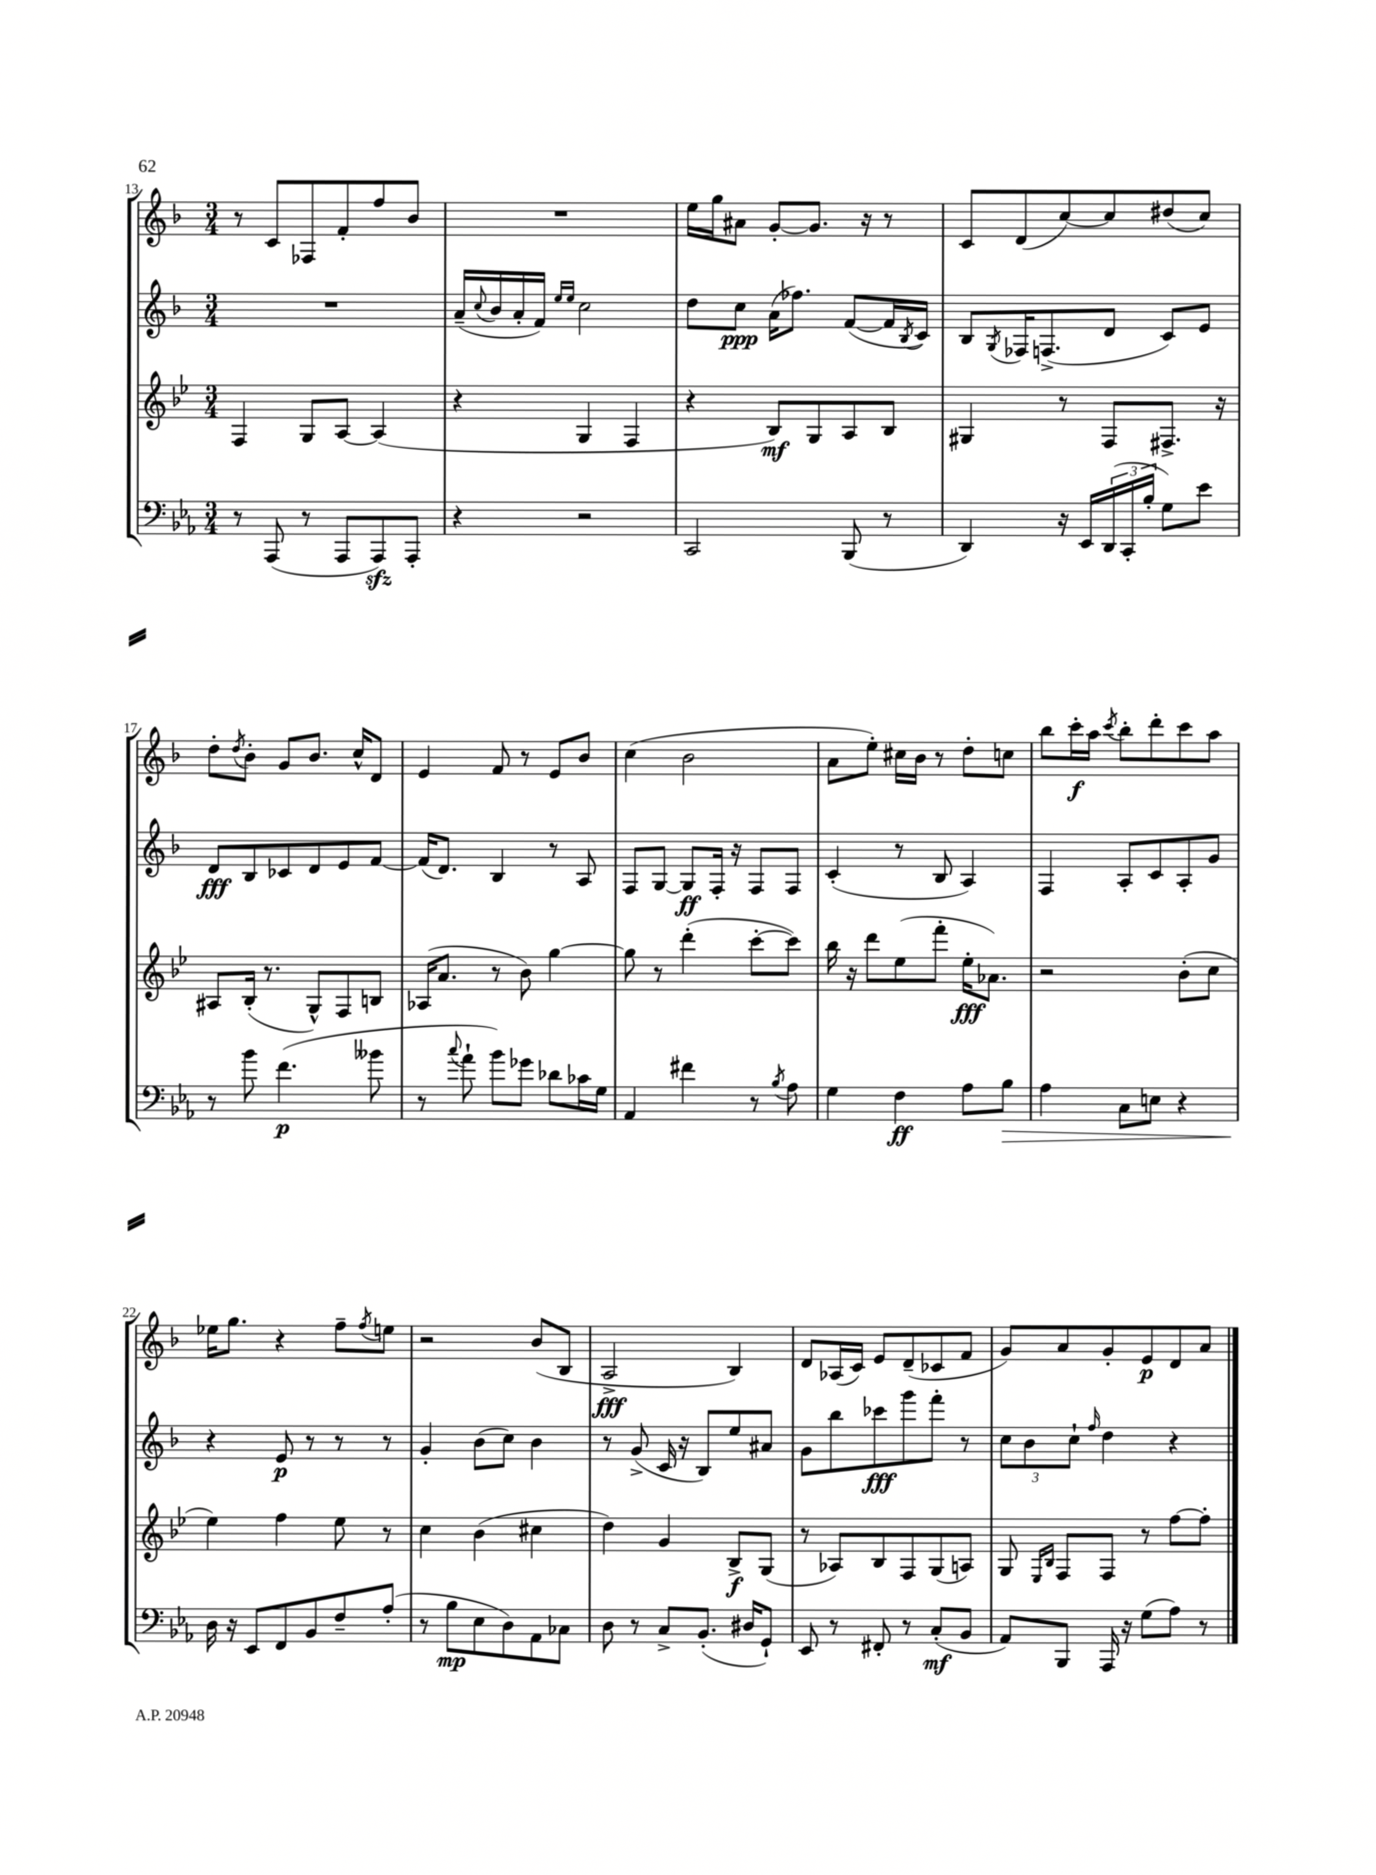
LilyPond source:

<<
\new StaffGroup <<
\new Staff = "s0" {
    \clef treble \key f \major \numericTimeSignature \time 3/4
    r8 c'8 fes8 f'8-. f''8 bes'8 |
    R2. |
    e''16 g''16 ais'8 g'8~-. g'8. r16 r8 |
    c'8 d'8( c''8~) c''8 dis''8( c''8) |
    d''8-. \acciaccatura { d''8 } bes'8-. g'8 bes'8. c''16-^ d'8 |
    e'4 f'8 r8 e'8 bes'8 |
    c''4( bes'2 |
    a'8 e''8-.) cis''16 bes'16 r8 d''8-. c''8 |
    bes''8 c'''16-.\f a''16 \acciaccatura { c'''8 } bes''8-. d'''8-. c'''8 a''8 |
    ees''16 g''8. r4 f''8-- \acciaccatura { f''8 } e''8 |
    r2 bes'8( bes8 |
    a2->\fff bes4) |
    d'8 aes16( c'16) e'8 d'8--( ces'8 f'8 |
    g'8) a'8 g'8-. e'8\p d'8 a'8 \bar "|." |
}
\new Staff = "s1" {
    \clef treble \key f \major \numericTimeSignature \time 3/4
    R2. |
    a'16--( \appoggiatura { c''8 } bes'16 a'16-. f'16) \grace { e''16 e''16 } c''2 |
    d''8 c''8\ppp a'16( fes''8.) f'8~( f'16 \acciaccatura { bes8 } c'16) |
    bes8 \acciaccatura { g8 } fes16 f8.->( d'8 c'8) e'8 |
    d'8\fff bes8 ces'8 d'8 e'8 f'8~ |
    f'16( d'8.) bes4 r8 a8 |
    f8 g8~ g8\ff f16-. r16 f8 f8 |
    c'4-.( r8 bes8 a4) |
    f4 a8-. c'8 a8-. g'8 |
    r4 e'8\p r8 r8 r8 |
    g'4-. bes'8( c''8) bes'4 |
    r8 g'8->( c'16 r16 bes8) e''8 ais'8 |
    g'8 bes''8 ces'''8\fff g'''8 f'''8-. r8 |
    \tuplet 3/2 { c''8 bes'8 c''8-! } \grace { f''16 } d''4 r4 \bar "|." |
}
\new Staff = "s2" {
    \clef treble \key bes \major \numericTimeSignature \time 3/4
    f4 g8 a8~ a4( |
    r4 g4 f4 |
    r4 bes8\mf) g8 a8 bes8 |
    gis4 r8 f8 fis8.-> r16 |
    ais8 bes16-.( r8. g8-^) f8 b8 |
    aes16( a'8. r8 bes'8) g''4~ |
    g''8 r8 d'''4-.( c'''8~-. c'''8) |
    bes''16 r16 d'''8 ees''8( f'''8-. ees''16-.\fff aes'8.) |
    r2 bes'8-.( c''8 |
    ees''4) f''4 ees''8 r8 |
    c''4 bes'4( cis''4 |
    d''4) g'4 bes8->\f g8( |
    r8 aes8) bes8 f8 g8( a8) |
    g8 \grace { ees16 bes16 } f8 f8 r8 f''8~ f''8-. \bar "|." |
}
\new Staff = "s3" {
    \clef bass \key ees \major \numericTimeSignature \time 3/4
    r8 aes,,8( r8 aes,,8 aes,,8\sfz) aes,,8-. |
    r4 r2 |
    c,2 bes,,8( r8 |
    d,4) r16 ees,16 \tuplet 3/2 { d,16( c,16-. bes16-. } g8) ees'8 |
    r8 bes'8 f'4.\p( beses'8 |
    r8 \appoggiatura { c''8 } aes'8-! bes'8) ges'8 des'8 ces'16 g16 |
    aes,4 fis'4 r8 \acciaccatura { bes8 } aes8 |
    g4 f4\ff aes8 bes8\> |
    aes4 c8 e8 r4 |
    d16\! r16 ees,8 f,8 bes,8 f8-- aes8-.( |
    r8 bes8\mp ees8 d8) aes,8 ces8 |
    d8 r8 c8-> bes,8.-.( dis16 g,8-!) |
    ees,8 r8 fis,8-. r8 c8-.\mf( bes,8 |
    aes,8) bes,,8 aes,,16 r16 g8( aes8) r8 \bar "|." |
}
>>
>>
\layout { \context { \Score currentBarNumber = #13 } }
